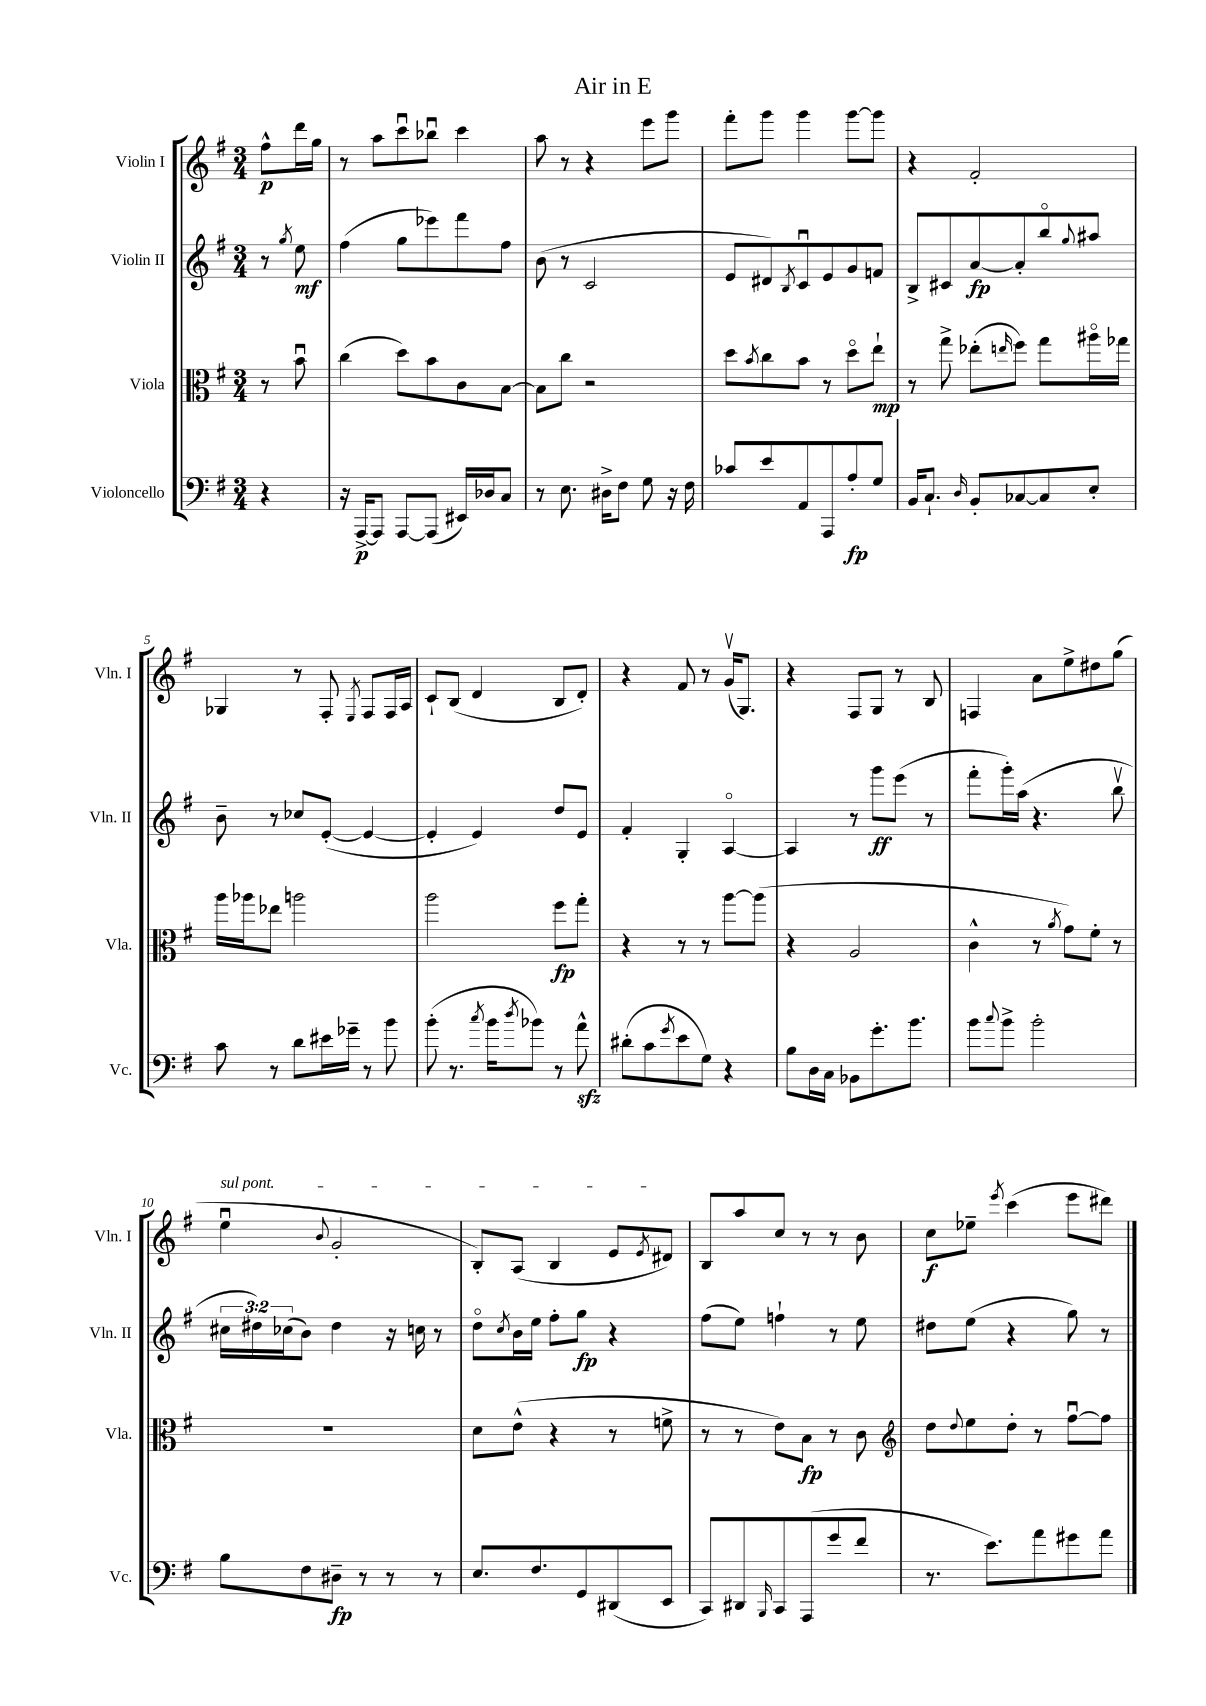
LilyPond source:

\header { title = "Air in E" }
<<
\new StaffGroup <<
\new Staff = "s0" \with { instrumentName = "Violin I" shortInstrumentName = "Vln. I" } {
    \clef treble \key g \major \numericTimeSignature \time 3/4 \partial 4
    fis''8-^\p d'''16 g''16 |
    r8 a''8 c'''8\downbow bes''8\downbow c'''4 |
    a''8 r8 r4 e'''8 g'''8 |
    fis'''8-. g'''8 g'''4 g'''8~ g'''8 |
    r4 fis'2-. |
    ges4 r8 fis8-. \acciaccatura { e8 } fis8 fis16 a16 |
    c'8-! b8( d'4 b8 d'8-.) |
    r4 fis'8 r8 g'16\upbow( g8.) |
    r4 fis8 g8 r8 b8 |
    f4 a'8 e''8-> dis''8 g''8( |
    \once \override TextSpanner.bound-details.left.text = \markup { \italic "sul pont." } e''4\downbow\startTextSpan \appoggiatura { b'8 } g'2-. |
    b8-.) a8( b4 e'8 \acciaccatura { e'8 } dis'8\stopTextSpan) |
    b8 a''8 c''8 r8 r8 b'8 |
    c''8\f ees''8-- \acciaccatura { e'''8 } c'''4( e'''8 dis'''8) \bar "|." |
}
\new Staff = "s1" \with { instrumentName = "Violin II" shortInstrumentName = "Vln. II" } {
    \clef treble \key g \major \numericTimeSignature \time 3/4 \override Staff.TupletNumber.text = #tuplet-number::calc-fraction-text \partial 4
    r8 \acciaccatura { g''8 } e''8\mf |
    fis''4( g''8 ees'''8) fis'''8 fis''8 |
    b'8( r8 c'2 |
    e'8 dis'8) \acciaccatura { b8 } c'8\downbow e'8 g'8 f'8 |
    b8-> cis'8 a'8~\fp a'8-. b''8\flageolet \appoggiatura { g''8 } ais''8 |
    b'8-- r8 ces''8 e'8~-.( e'4~ |
    e'4-. e'4) d''8 e'8 |
    fis'4-. g4-. a4~\flageolet |
    a4 r8 g'''8\ff e'''8( r8 |
    fis'''8-. g'''16-.) a''16( r4. b''8\upbow |
    \tuplet 3/2 { cis''16 dis''16) ces''16( } b'8) dis''4 r16 c''16 r8 |
    d''8\flageolet \acciaccatura { c''8 } b'16 e''16 fis''8-. g''8\fp r4 |
    fis''8( e''8) f''4-! r8 e''8 |
    dis''8 e''8( r4 g''8) r8 \bar "|." |
}
\new Staff = "s2" \with { instrumentName = "Viola" shortInstrumentName = "Vla." } {
    \clef alto \key g \major \numericTimeSignature \time 3/4 \partial 4
    r8 b'8\downbow |
    c''4( d''8) b'8 c'8 b8~ |
    b8 c''8 r2 |
    d''8 \acciaccatura { b'8 } c''8 b'8 r8 d''8\flageolet e''8-!\mp |
    r8 g''8-> ees''8-.( \grace { e''16 } fis''8) g''8 ais''16\flageolet ges''16 |
    a''16 aes''16 ees''8 a''2 |
    a''2 fis''8\fp g''8-. |
    r4 r8 r8 a''8~ a''8( |
    r4 a2 |
    c'4-^ r8 \acciaccatura { a'8 } g'8) fis'8-. r8 |
    R2. |
    d'8 e'8-^( r4 r8 f'8-> |
    r8 r8 e'8) b8\fp r8 c'8 |
    \clef treble d''8 \appoggiatura { d''8 } e''8 d''8-. r8 fis''8~\downbow fis''8 \bar "|." |
}
\new Staff = "s3" \with { instrumentName = "Violoncello" shortInstrumentName = "Vc." } {
    \clef bass \key g \major \numericTimeSignature \time 3/4 \partial 4
    r4 |
    r16 a,,16~->\p a,,8 a,,8~ a,,8( eis,16) des16 c8 |
    r8 e8. dis16-> fis8 g8 r16 fis16 |
    ces'8 e'8 a,8 a,,8 a8-.\fp g8 |
    b,16 c8.-! \grace { d16 } b,8-. ces8~ ces8 e8-. |
    c'8 r8 d'8 eis'16 ges'16-- r8 b'8 |
    b'8-.( r8. \acciaccatura { c''8 } b'16 \acciaccatura { d''8 } bes'8) r8 a'8-^\sfz |
    dis'8-.( c'8 \acciaccatura { g'8 } e'8 g8) r4 |
    b8 d16 c16 bes,8 g'8.-. b'8. |
    b'8 \appoggiatura { c''8 } b'8-> b'2-. |
    b8 fis8 dis8--\fp r8 r8 r8 |
    e8. fis8. g,8 dis,8( e,8 |
    c,8) dis,8 \grace { b,,16 } c,8 a,,8( g'8 fis'8 |
    r8. e'8.) a'8 gis'8 a'8 \bar "|." |
}
>>
>>
